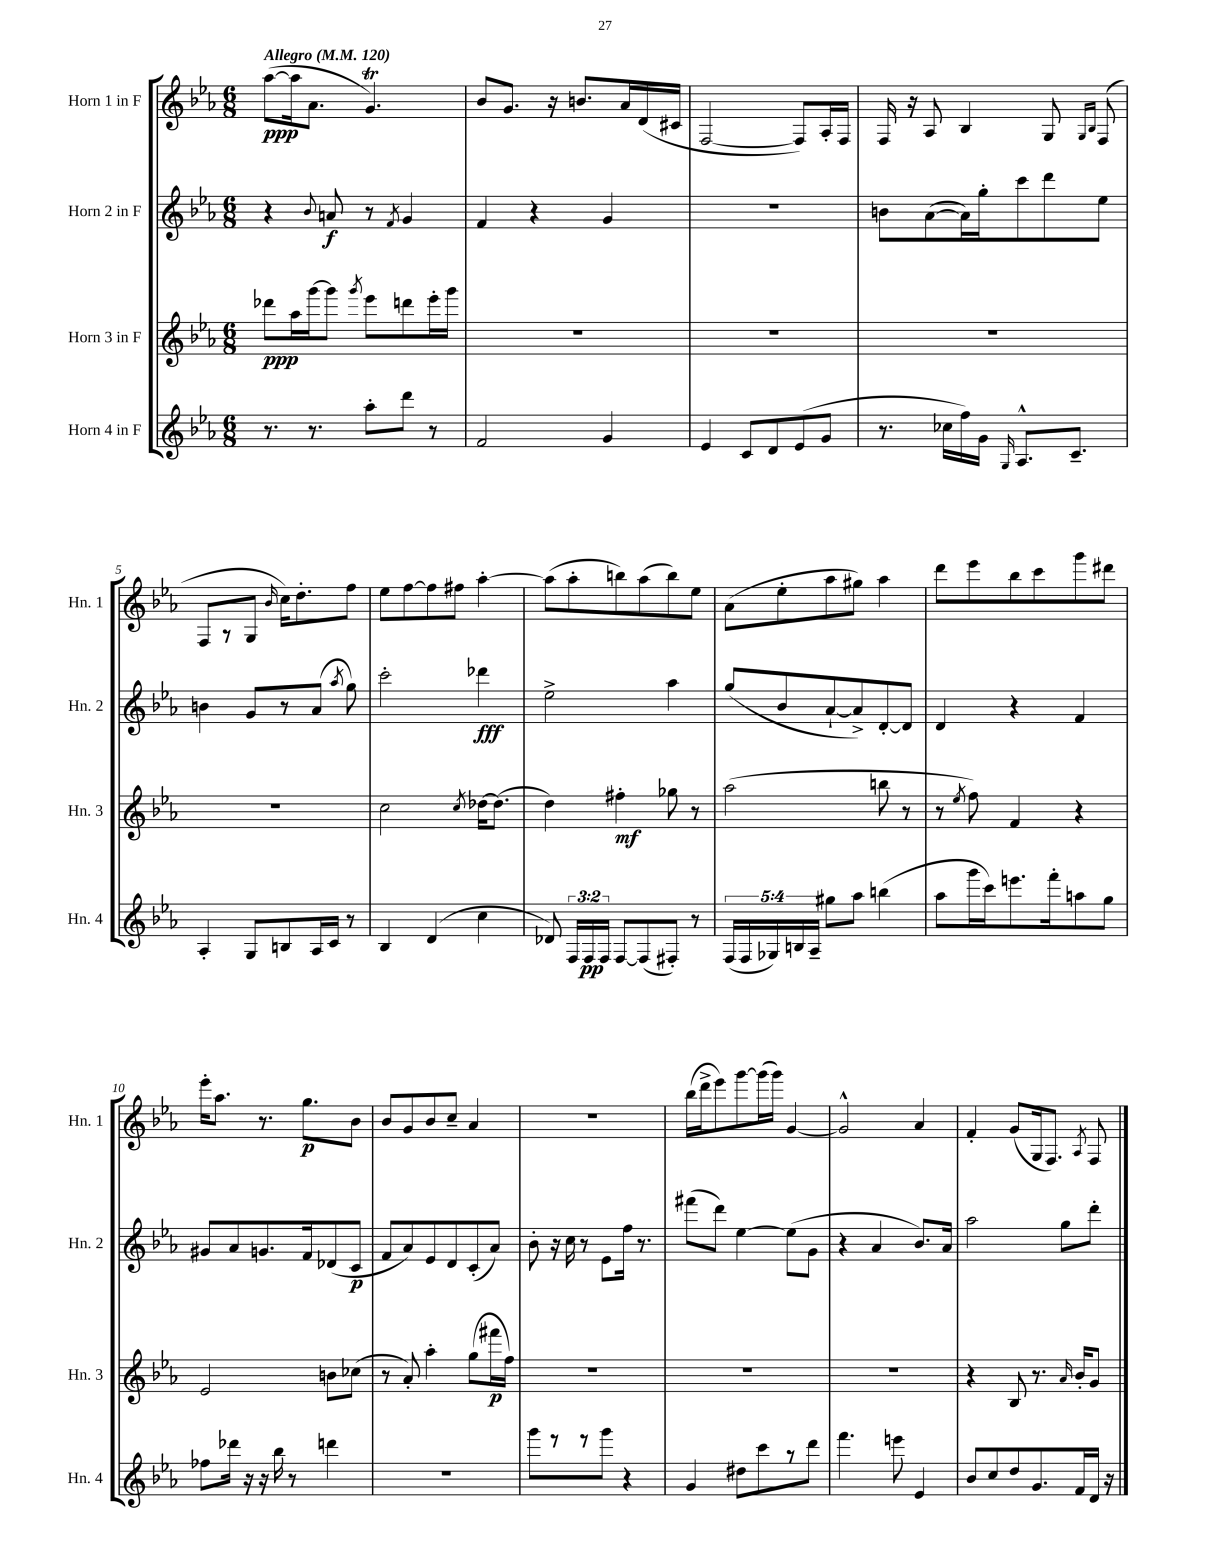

**kern	**dynam	**kern	**dynam	**kern	**dynam	**kern	**dynam
*part4	*part4	*part3	*part3	*part2	*part2	*part1	*part1
*staff4	*staff4	*staff3	*staff3	*staff2	*staff2	*staff1	*staff1
*I"Horn 4 in F	*	*I"Horn 3 in F	*	*I"Horn 2 in F	*	*I"Horn 1 in F	*
*I'Hn. 4	*	*I'Hn. 3	*	*I'Hn. 2	*	*I'Hn. 1	*
*clefG2	*	*clefG2	*	*clefG2	*	*clefG2	*
*k[b-e-a-]	*	*k[b-e-a-]	*	*k[b-e-a-]	*	*k[b-e-a-]	*
*M6/8	*	*M6/8	*	*M6/8	*	*M6/8	*
*MM120	*	*MM120	*	*MM120	*	*MM120	*
=1	=1	=1	=1	=1	=1	=1	=1
!	!	!	!	!	!	!LO:TX:a:B:t=Allegro	!
8.r	.	8ddd-X\L	ppp	4r	.	([8aa-\L	ppp
.	.	16aa-\L	.	.	.	16aa-\k]	.
8.r	.	[16ggg\J	.	.	.	8.a-\J	.
.	.	.	.	8qqb-/	.	.	.
.	.	8ggg\J]	.	8an/	f	.	.
.	.	8qggg/	.	.	.	.	.
8aa-'\L	.	8eee-\L	.	8r	.	4.gt/)	.
.	.	.	.	8qf/	.	.	.
8ddd\J	.	8dddn\	.	4g/	.	.	.
8r	.	16eee-'\L	.	.	.	.	.
.	.	16ggg\JJ	.	.	.	.	.
=2	=2	=2	=2	=2	=2	=2	=2
2f/	.	2.r	.	4f/	.	8b-/L	.
.	.	.	.	.	.	8.g/J	.
.	.	.	.	4r	.	.	.
.	.	.	.	.	.	16r	.
.	.	.	.	.	.	8.bn/L	.
4g/	.	.	.	4g/	.	.	.
.	.	.	.	.	.	16a-/L	.
.	.	.	.	.	.	(16d/	.
.	.	.	.	.	.	16c#X/JJ	.
=3	=3	=3	=3	=3	=3	=3	=3
4e-/	.	2.r	.	2.r	.	[2F/	.
8c/L	.	.	.	.	.	.	.
8d/	.	.	.	.	.	.	.
(8e-/	.	.	.	.	.	8F/L])	.
8g/J	.	.	.	.	.	16A-'/L	.
.	.	.	.	.	.	16F/JJ	.
=4	=4	=4	=4	=4	=4	=4	=4
8.r	.	2.r	.	8bn\L	.	16F/	.
.	.	.	.	.	.	16r	.
.	.	.	.	([8a-\	.	8A-/	.
16cc-X\LL	.	.	.	.	.	.	.
16ff\)	.	.	.	16a-\L])	.	4B-/	.
16g\JJ	.	.	.	16gg'\J	.	.	.
16qqG/	.	.	.	.	.	.	.
8.A-^^/L	.	.	.	8ccc\	.	.	.
.	.	.	.	8ddd\	.	8G/	.
8.c~/J	.	.	.	.	.	.	.
.	.	.	.	.	.	16qqG/LL	.
.	.	.	.	.	.	16qqB-/JJ	.
.	.	.	.	8ee-\J	.	(8F/	.
!!LO:LB:g=z
=5	=5	=5	=5	=5	=5	=5	=5
4A-'/	.	2.r	.	4bn\	.	8F/L	.
.	.	.	.	.	.	8r	.
8G/L	.	.	.	8g/L	.	8G/J	.
.	.	.	.	.	.	16qqb-/	.
8Bn/	.	.	.	8r	.	16cc\KL)	.
.	.	.	.	.	.	8.dd'\	.
16A-/L	.	.	.	(8a-/J	.	.	.
16c/JJ	.	.	.	.	.	.	.
.	.	.	.	8qaa-/	.	.	.
8r	.	.	.	8gg\)	.	8ff\J	.
=6	=6	=6	=6	=6	=6	=6	=6
4B-/	.	2cc\	.	2ccc'\	.	8ee-\L	.
.	.	.	.	.	.	[8ff\	.
(4d/	.	.	.	.	.	8ff\]	.
.	.	.	.	.	.	8ff#X\J	.
.	.	8qcc/	.	.	.	.	.
4cc\	.	[16dd-X\KL	.	4ddd-X\	fff	[4aa-'\	.
.	.	(8.dd-\J]	.	.	.	.	.
=7	=7	=7	=7	=7	=7	=7	=7
8d-X/)	.	4dd\)	.	2ee-^\	.	(8aa-\L]	.
24F/LL	.	.	.	.	.	8aa-'\	.
24F/	pp	.	.	.	.	.	.
24F/JJ	.	.	.	.	.	.	.
[8F/L	.	4ff#X'\	mf	.	.	8bbn\)	.
(8F/]	.	.	.	.	.	(8aa-\	.
8F#X'/J)	.	8gg-X\	.	4aa-\	.	8bb\)	.
8r	.	8r	.	.	.	8ee-\J	.
=8	=8	=8	=8	=8	=8	=8	=8
(20F/LL	.	(2aa-\	.	(8gg/L	.	(8a-\L	.
20F/	.	.	.	.	.	.	.
20G-X/)	.	.	.	.	.	.	.
.	.	.	.	8b-/	.	8ee-'\	.
20Bn/	.	.	.	.	.	.	.
20A-~/JJ	.	.	.	.	.	.	.
8gg#X\L	.	.	.	[8a-`/	.	8aa-\	.
8aa-\J	.	.	.	8a-^/])	.	8gg#X\J)	.
(4bbn\	.	8bbn\	.	[8d'/	.	4aa-\	.
.	.	8r	.	8d/J]	.	.	.
=9	=9	=9	=9	=9	=9	=9	=9
8aa-\L	.	8r	.	4d/	.	8ddd\L	.
.	.	8qee-/	.	.	.	.	.
16ggg\L	.	8ff\)	.	.	.	8eee-\	.
16ccc\J)	.	.	.	.	.	.	.
8.eeen\	.	4f/	.	4r	.	8bb-\	.
.	.	.	.	.	.	8ccc\	.
16fff'\k	.	.	.	.	.	.	.
8aan\	.	4r	.	4f/	.	8ggg\	.
8gg\J	.	.	.	.	.	8ddd#X\J	.
!!LO:LB:g=z
=10	=10	=10	=10	=10	=10	=10	=10
8ff-X\L	.	2e-/	.	8g#X/L	.	16eee-'\KL	.
.	.	.	.	.	.	8.aa-\J	.
16ddd-X\Jk	.	.	.	8a-/	.	.	.
16r	.	.	.	.	.	.	.
16r	.	.	.	8.gn/	.	8.r	.
16bb-\	.	.	.	.	.	.	.
8r	.	.	.	.	.	.	.
.	.	.	.	16f/k	.	8.gg\L	p
4dddn\	.	8bn\L	.	(8d-X/	.	.	.
.	.	(8cc-X\J	.	8c/J	p	8b-\J	.
=11	=11	=11	=11	=11	=11	=11	=11
2.r	.	8r	.	8f/L	.	8b-/L	.
.	.	8a-'/)	.	8a-/)	.	8g/	.
.	.	4aa-'\	.	8e-/	.	8b-/	.
.	.	.	.	8d/	.	8cc~/J	.
.	.	(8gg\L	.	(8c'/	.	4a-/	.
.	.	16fff#X\L	p	8a-/J)	.	.	.
.	.	16ff\JJ)	.	.	.	.	.
=12	=12	=12	=12	=12	=12	=12	=12
8ggg\L	.	2.r	.	8b-'\	.	2.r	.
8r	.	.	.	16r	.	.	.
.	.	.	.	16cc\	.	.	.
8r	.	.	.	8r	.	.	.
8ggg\J	.	.	.	8e-\L	.	.	.
4r	.	.	.	16ff\Jk	.	.	.
.	.	.	.	8.r	.	.	.
=13	=13	=13	=13	=13	=13	=13	=13
4g/	.	2.r	.	(8fff#X\L	.	(16bb-\LL	.
.	.	.	.	.	.	16ddd^\J	.
.	.	.	.	8ddd\J)	.	8eee-\)	.
8dd#X\L	.	.	.	[4ee-\	.	[8ggg\	.
8ccc\	.	.	.	.	.	(16ggg\L]	.
.	.	.	.	.	.	16ggg\JJ)	.
8r	.	.	.	(8ee-\L]	.	[4g/	.
8ddd\J	.	.	.	8g\J	.	.	.
=14	=14	=14	=14	=14	=14	=14	=14
4.fff\	.	2.r	.	4r	.	2g^^/]	.
.	.	.	.	4a-/	.	.	.
8eeen\	.	.	.	.	.	.	.
4e-/	.	.	.	8.b-/L)	.	4a-/	.
.	.	.	.	16a-/Jk	.	.	.
=15	=15	=15	=15	=15	=15	=15	=15
8b-/L	.	4r	.	2aa-\	.	4f'/	.
8cc/	.	.	.	.	.	.	.
8dd/	.	8B-/	.	.	.	(8g/L	.
8.g/	.	8.r	.	.	.	16G/k	.
.	.	.	.	.	.	8.F/J)	.
.	.	.	.	8gg\L	.	.	.
.	.	16qqa-/	.	.	.	.	.
16f/L	.	16b-'/KL	.	.	.	.	.
.	.	.	.	.	.	8qA-/	.
16d/JJ	.	8g/J	.	8ddd'\J	.	8F/	.
16r	.	.	.	.	.	.	.
==	==	==	==	==	==	==	==
*-	*-	*-	*-	*-	*-	*-	*-
